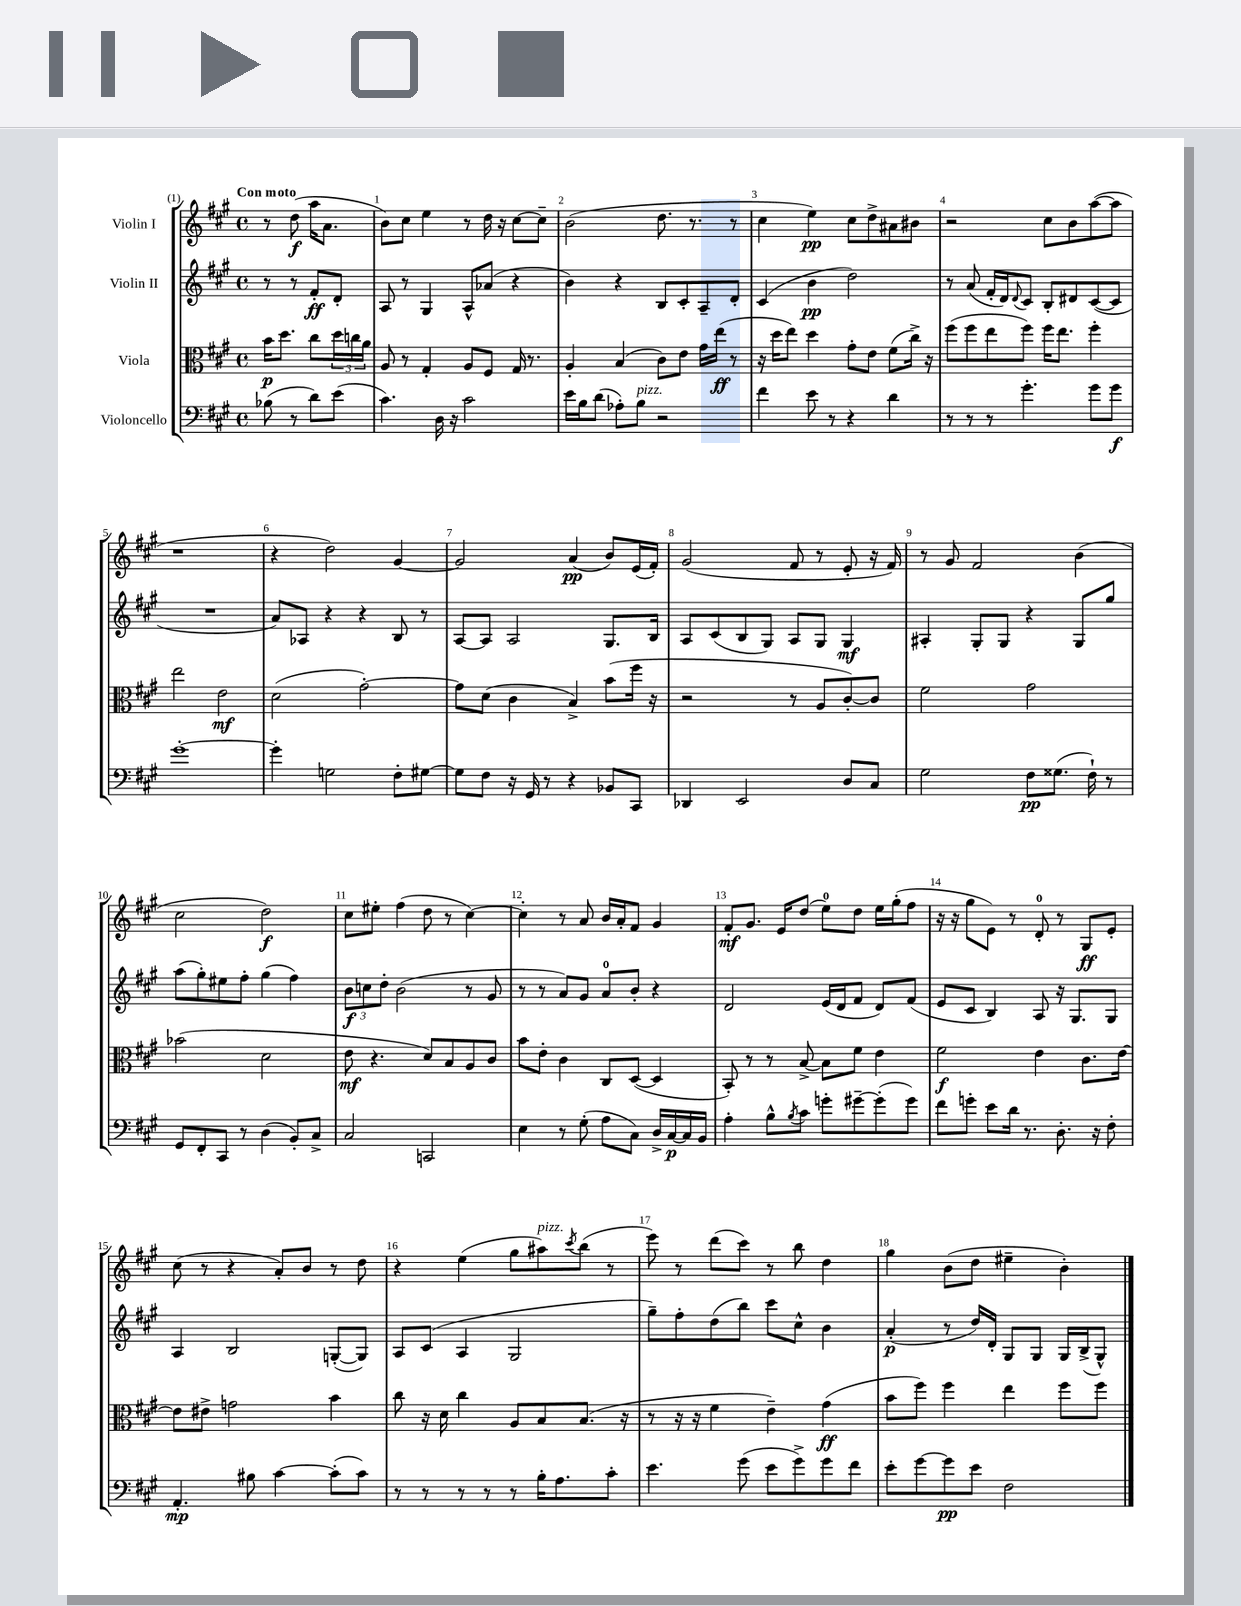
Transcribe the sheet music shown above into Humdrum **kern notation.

**kern	**kern	**kern	**kern
*staff4	*staff3	*staff2	*staff1
*clefF4	*clefC3	*clefG2	*clefG2
*k[f#c#g#]	*k[f#c#g#]	*k[f#c#g#]	*k[f#c#g#]
*M4/4	*M4/4	*M4/4	*M4/4
*met(c)	*met(c)	*met(c)	*met(c)
(8B-	16b	8r	8r
.	8.dd	.	.
8r	.	8r	(8dd
8d)	8cc#	8f#'	16aa
.	.	.	8.a
(8e	24dd	8d'	.
.	24cc	.	.
.	24a	.	.
=	=	=	=
4.c#)	8A	8A	8b)
.	8r	8r	8cc#
.	4G#'	4G#	4ee
16D	.	.	.
16r	.	.	.
2c#	8A	8A^^	8r
.	8F#	(8a-	16dd
.	.	.	16r
.	16G#	4r	[8cc#
.	8.r	.	.
.	.	.	8cc#~]
=	=	=	=
16e	4A'	4b)	(2b
16B	.	.	.
(8d	.	.	.
8A-')	(4B	4r	.
8B	.	.	.
2r	8c#)	8B	8.dd
.	8e	8c#'	.
.	.	.	8.r
.	16g#	8A~	.
.	(16ee	.	.
.	8r	8d'	8r
=	=	=	=
4f#	16r	(4c#	4cc#
.	16dd	.	.
.	8ee)	.	.
8e	4dd	4b	4ee)
8r	.	.	.
4r	8g#'	2dd)	8cc#
.	8e	.	8dd^
4d	(8f#	.	8a#
.	16cc#^)	.	8b#
.	16r	.	.
=	=	=	=
8r	(8ff#	8r	2r
8r	8ff#	(8a	.
8r	8ee	16f#'	.
.	.	16d)	.
.	.	8qqd	.
4.g#'	8ff#)	8c#	.
.	16ff#	8B'	8cc#
.	8.ee	.	.
.	.	8d#	8b
8g#	4ff#'	([8c#	([8aa
8g#	.	8c#]	8aa]
=	=	=	=
[1g#'	2ee	1r	1r
.	2e	.	.
=	=	=	=
4g#']	(2d	8a)	4r
.	.	8A-	.
2G	.	4r	2dd)
.	[2g#')	4r	.
8F#'	.	8B	[4g#
[8G#	.	8r	.
=	=	=	=
8G#]	8g#]	[8A	2g#]
8F#	(8d	8A]	.
16r	4c#	2A	.
16GG#	.	.	.
8r	.	.	.
4r	4B^)	.	(4a
8BB-	(8b	8.G#	8b)
8CC#	16ff#	.	(16e
.	16r	16B	16f#')
=	=	=	=
4DD-	2r	8A	(2g#
.	.	(8c#	.
2EE	.	8B	.
.	.	8G#)	.
.	8r	8A	8f#
.	8A	8G#	8r
8D	[8c#')	4G#	8e'
8C#	8c#]	.	16r
.	.	.	16f#)
=	=	=	=
2G#	2f#	4A#'	8r
.	.	.	8g#
.	.	8G#'	2f#
.	.	8G#	.
8F#	2g#	4r	.
(8.G##	.	.	.
.	.	8G#	(4b
16F#`)	.	.	.
8r	.	8gg#	.
=	=	=	=
8GG#	(2b-	(8aa	2cc#
8FF#'	.	8gg#')	.
8CC#	.	8ee#	.
8r	.	8ff#'	.
(4D	2d	(4gg#	2dd)
8BB')	.	4ff#)	.
8C#^	.	.	.
=	=	=	=
2C#	8e	12b	8cc#
.	.	12cc	.
.	4.r	.	8ee#'
.	.	12dd'	.
.	.	(2b	(4ff#
2CC	8d)	.	8dd
.	8B	.	8r
.	8A	8r	[4cc#)
.	8c#	8g#	.
=	=	=	=
4E	8b	8r	4cc#']
.	8e'	8r	.
8r	4c#	8a)	8r
(8G#'	.	8g#	8a
8A	8C#	8a	16b
.	.	.	16a'
8C#)	([8D	8b'	8f#
16D^	4D]	4r	4g#
[16C#	.	.	.
16C#]	.	.	.
16BB	.	.	.
=	=	=	=
4A'	8BB')	2d	8f#'
.	8r	.	8.g#
8B^^	8r	.	.
.	.	.	16e
8qB	.	.	.
8c#	[8B^	.	(8dd
8g'	8B]	(16e	8ee)
.	.	16d	.
[8g#~	8f#	8f#	8dd
(8g#']	4e	8d)	16ee
.	.	.	(16gg#'
8g#)	.	(8f#	8ff#
=	=	=	=
8f#	2f#	8e	16r
.	.	.	16r
8g'	.	8c#	8gg#
8e	.	4B)	8e)
16d	.	.	8r
8.r	.	.	.
.	4e	8A	8d'
8.D'	.	16r	8r
.	.	8.G#	.
.	8.c#	.	8G#
16r	.	.	.
8F#'	.	8G#	8e'
.	[16e	.	.
=	=	=	=
4.AA'	8e]	4A	(8cc#
.	8e#^	.	8r
.	2g	2B	4r
8B#	.	.	.
[4c#	.	.	8a')
.	.	.	8b
(8c#']	4b	([8G'	8r
8c#)	.	8G])	8dd
=	=	=	=
8r	8cc#	8A	4r
8r	16r	(8c#	.
.	16d	.	.
8r	4cc#	4A	(4ee
8r	.	.	.
8r	8A	2G#	8gg#
16B'	8B	.	8aa#)
8.A	.	.	.
.	.	.	8qccc#
.	(8.B	.	(8bb
8c#'	.	.	8r
.	16r	.	.
=	=	=	=
4.e	8r	8gg#~)	8eee)
.	16r	8ff#'	8r
.	16r	.	.
.	4f#	(8dd	(8ddd
(8g#	.	8bb)	8ccc#)
8e	4e~)	8ccc#	8r
8g#^)	.	8cc#^^	8bb
8g#	(4g#	4b	4dd
8f#	.	.	.
=	=	=	=
8e'	8b	(4a'	4gg#
[8g#	8ff#)	.	.
8g#]	4ff#	8r	(8b
8e	.	16dd)	8dd
.	.	16d'	.
2F#	4ee	8G#	4ee#~
.	.	8G#	.
.	8ff#	16G#	4b')
.	.	(16B^	.
.	8ff#	8G#^^)	.
==	==	==	==
*-	*-	*-	*-
